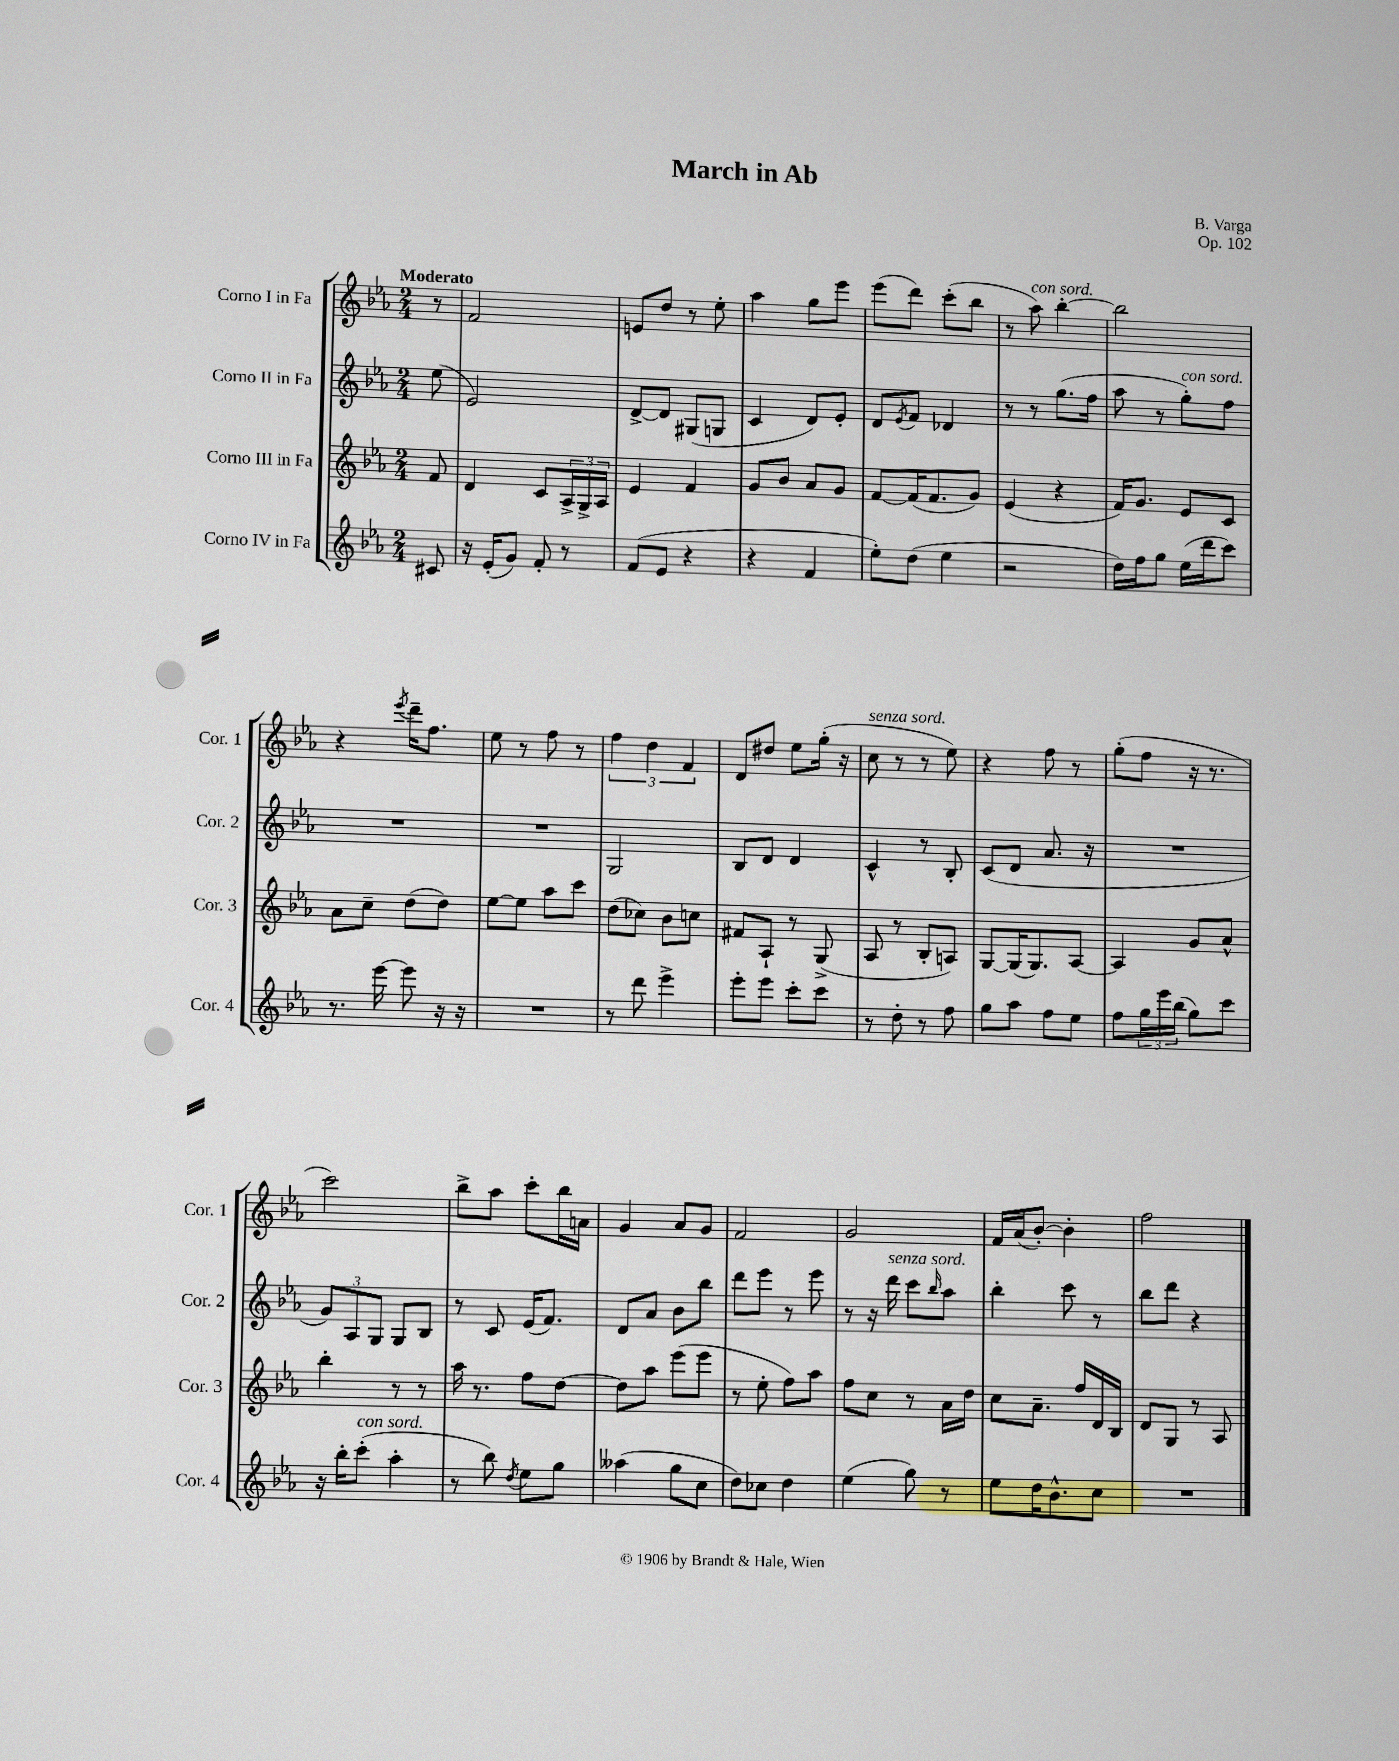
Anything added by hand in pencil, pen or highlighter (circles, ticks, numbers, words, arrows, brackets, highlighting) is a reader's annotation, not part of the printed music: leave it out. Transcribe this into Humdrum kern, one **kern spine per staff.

**kern	**kern	**kern	**kern
*staff4	*staff3	*staff2	*staff1
*clefG2	*clefG2	*clefG2	*clefG2
*k[b-e-a-]	*k[b-e-a-]	*k[b-e-a-]	*k[b-e-a-]
*M2/4	*M2/4	*M2/4	*M2/4
8c#/	8f/	(8ee-\	8r
=	=	=	=
16r	4d/	2e-/)	2f/
(16e-'/LK	.	.	.
8g/J)	.	.	.
8f'/	8c/L	.	.
8r	24A-^/L	.	.
.	24G^/	.	.
.	24A-/JJ	.	.
=	=	=	=
(8f/L	4e-/	[8d^/L	8e/L
8e-/J	.	8d/]J	8dd/J
4r	4f/	(8G#/L	8r
.	.	8G/J	8ee-'\
=	=	=	=
4r	8g/L	4c/	4aa-\
.	8b-/J	.	.
4f/	8a-/L	8d/L)	8gg\L
.	8g/J	8e-'/J	8eee-\J
=	=	=	=
8ee-'\L)	[8f/L	8d/L	(8eee-\L
.	.	8qe-/	.
(8dd\J	(16f/]K	8f/J	8ddd\J)
.	8.f/	.	.
4ee-\	.	4d-/	(8ccc'\L
.	8g/J)	.	8bb-\J
=	=	=	=
2r	(4e-/	8r	8r
.	.	8r	8aa-\)
.	4r	(8.gg\L	[4bb-'\
.	.	16ff\Jk	.
=	=	=	=
16dd\LL)	16f/LK)	8aa-\	2bb-\]
16ff\J	8.g/J	.	.
8gg\J	.	8r	.
(16ee-\LL	8e-/L	8gg'\L)	.
16ddd\J	.	.	.
8ccc\J)	8c/J	8ff\J	.
=	=	=	=
8.r	8a-\L	2r	4r
.	8cc~\J	.	.
[16eee-\	.	.	.
.	.	.	8qeee-/
8eee-\]	(8dd\L	.	16ddd~\LK
.	.	.	8.ff\J
16r	8dd\J)	.	.
16r	.	.	.
=	=	=	=
2r	[8ee-\L	2r	8ee-\
.	8ee-\]J	.	8r
.	8aa-\L	.	8ff\
.	8ccc\J	.	8r
=	=	=	=
8r	(8dd\L	2G/	6ff\
8ddd\	8cc-\J)	.	.
.	.	.	6dd\
4eee-^\	8b-\L	.	.
.	.	.	6f/
.	8cc\J	.	.
=	=	=	=
8eee-'\L	8f#/L	8B-/L	8d/L
8eee-\J	8A-`/J	8d/J	8dd#/J
8ccc'\L	8r	4d/	8ee-\L
8ccc\J	(8G^/	.	(16gg'\Jk
.	.	.	16r
=	=	=	=
8r	8A-/	4c^^/	8cc\
8dd'\	8r	.	8r
8r	8B-'/L	8r	8r
8ff\	8A/J)	8B-'/	8ee-\)
=	=	=	=
8gg\L	[8G/L	(8c/L	4r
8aa-\J	(16G/]K	8d/J	.
.	8.G/)	.	.
8ff\L	.	8.a-/	8ff\
8ee-\J	[8A-/J	.	8r
.	.	16r	.
=	=	=	=
8ff\L	4A-/]	2r	(8gg'\L
24gg\L	.	.	8ff\J
24eee-\	.	.	.
(24bb-\JJ	.	.	.
8gg\L)	8g/L	.	16r
.	.	.	8.r
8ccc\J	8a-^^/J	.	.
=	=	=	=
16r	4bb-'\	12g/L)	2ccc\)
16bb-'\LK	.	.	.
.	.	12A-/	.
(8ccc'\J	.	.	.
.	.	12G/J	.
4aa-'\	8r	8G/L	.
.	8r	8B-/J	.
=	=	=	=
8r	16aa-\	8r	8bb-^\L
.	8.r	.	.
8bb-\)	.	8c/	8aa-\J
8qdd/	.	.	.
8ee-\L	8ff\L	(16e-/LK	8ccc'\L
.	.	8.f/J)	.
8gg\J	[8dd\J	.	16bb-\L
.	.	.	16a\JJ
=	=	=	=
(4aa--\	8dd\]L	8d/L	4g/
.	8aa-\J	8a-/J	.
8gg\L	(8eee-\L	8b-\L	8a-/L
8cc\J	8eee-\J	8bb-\J	8g/J
=	=	=	=
8dd\L)	8r	8ddd\L	2f/
8cc-\J	8ee-'\	8eee-\J	.
4dd\	8ff\L)	8r	.
.	8aa-\J	8eee-\	.
=	=	=	=
(4ee-\	8ff\L	8r	2g/
.	8cc\J	16r	.
.	.	16ddd\	.
8gg\)	8r	8ccc\L	.
.	.	16qqbb-/	.
8r	16a-\LL	8aa-\J	.
.	16dd\JJ	.	.
=	=	=	=
8ee-\L	8cc\L	4bb-'\	16f/LL
.	.	.	(16a-/J
16dd\K	8.a-~\J	.	[8b-'/J)
8.b-^^\	.	.	.
.	.	8ccc\	4b-'\]
.	16ff/LL	.	.
8cc\J	16d/	8r	.
.	16B-/JJ	.	.
=	=	=	=
2r	8d/L	8bb-\L	2ff\
.	8G/J	8ddd\J	.
.	8r	4r	.
.	8A-/	.	.
==	==	==	==
*-	*-	*-	*-
